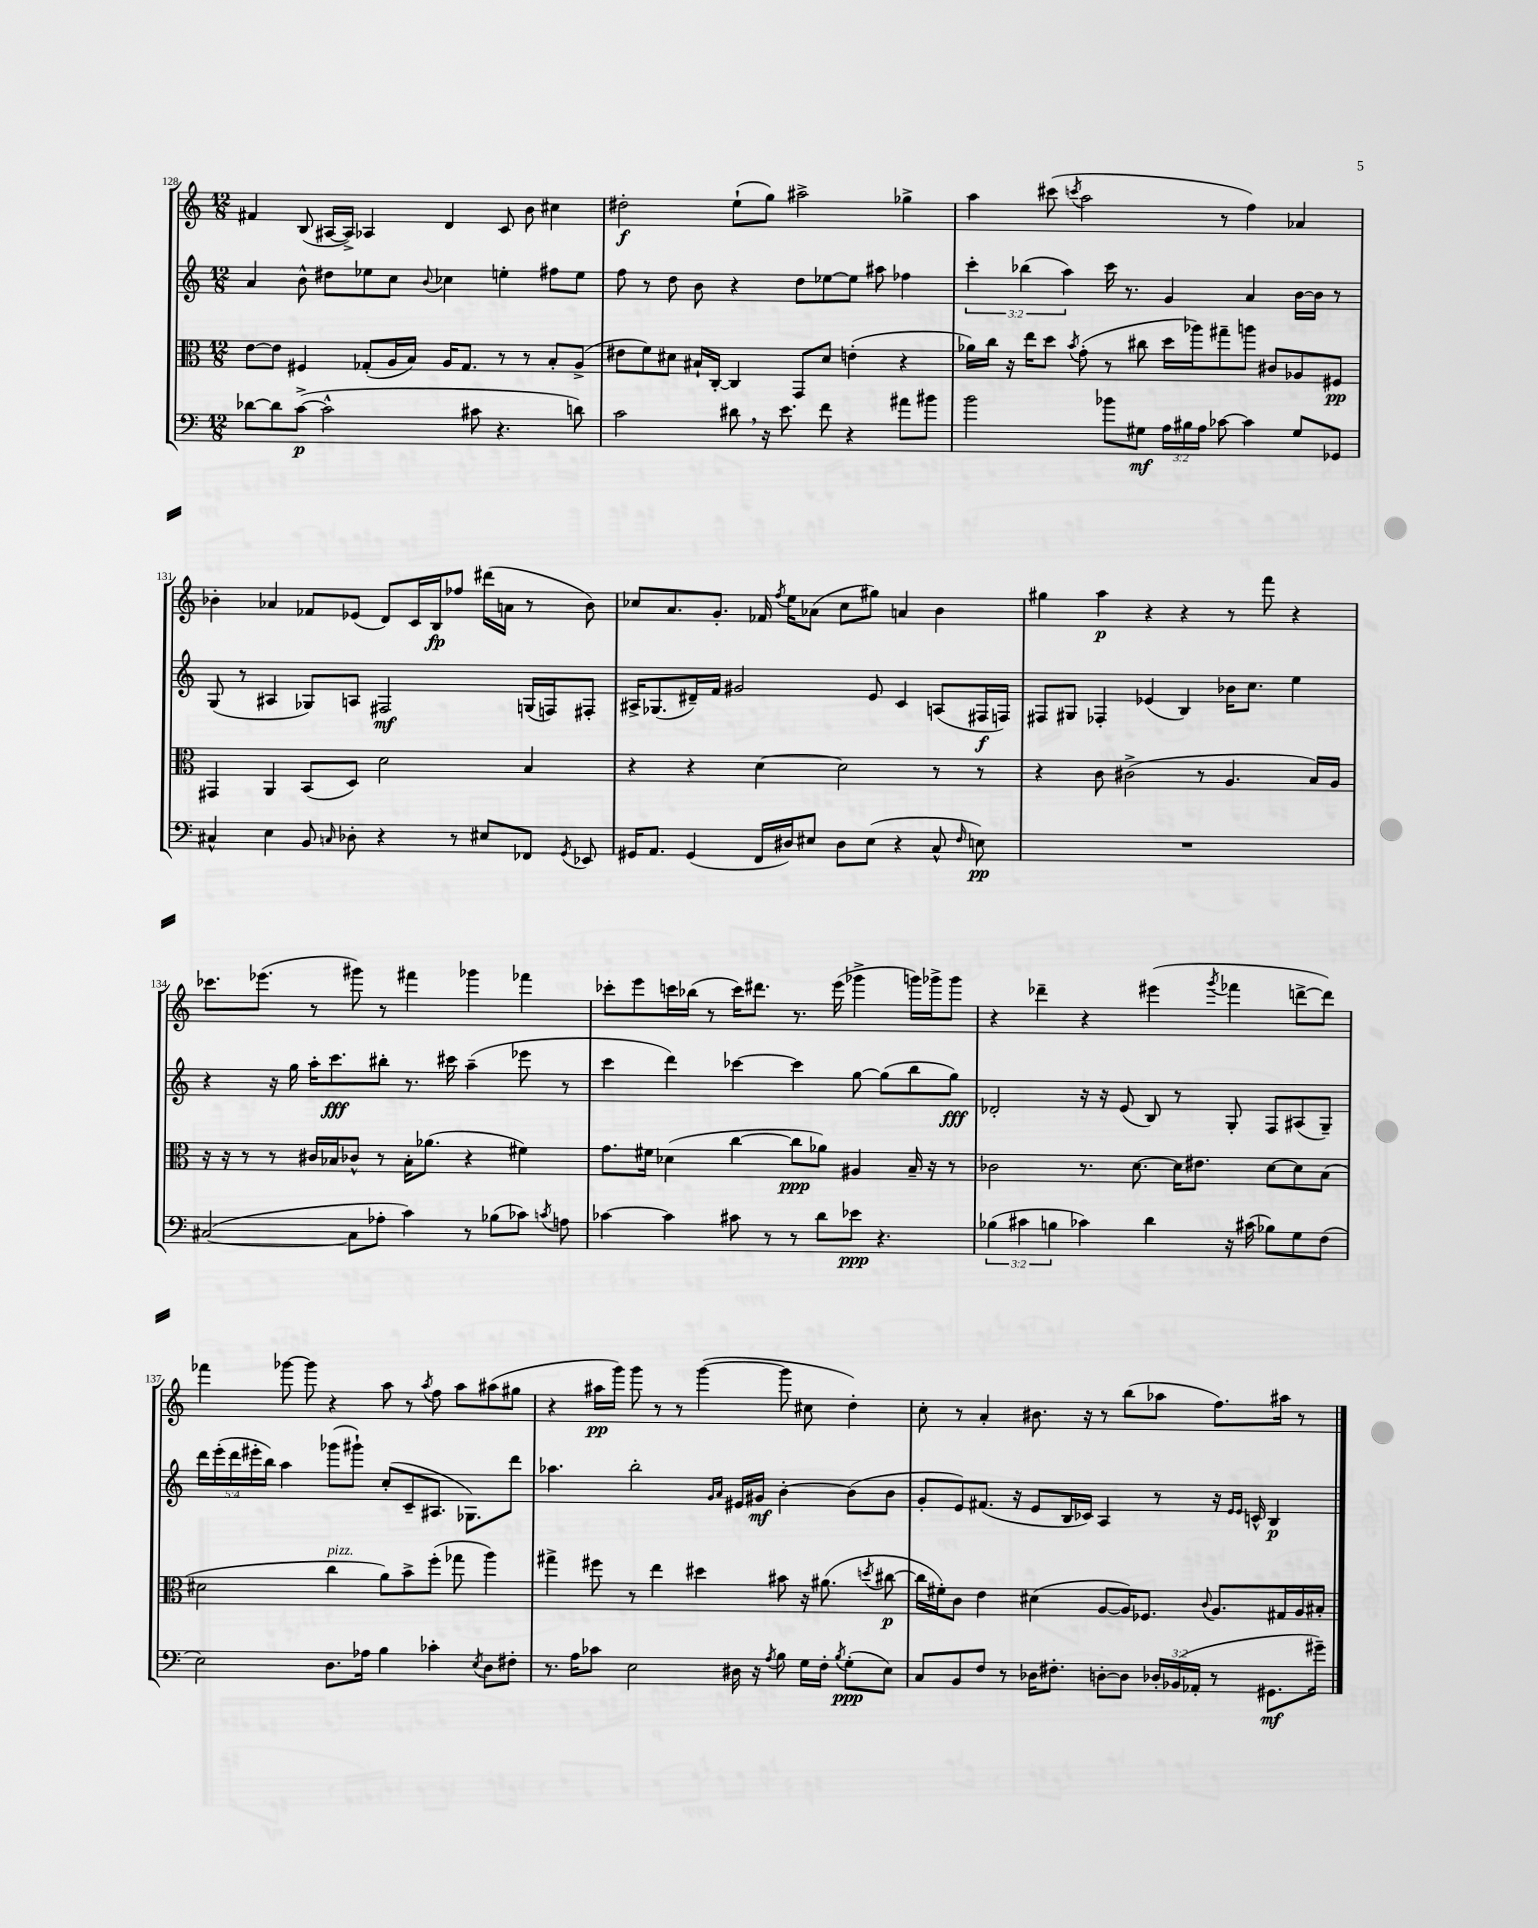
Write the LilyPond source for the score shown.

<<
\new StaffGroup <<
\new Staff = "s0" {
    \clef treble \key c \major \numericTimeSignature \time 12/8
    \autoBeamOff fis'4 b8( ais16[~ ais16]->) aes4 d'4 c'8 b'8 cis''4 |
    dis''2-.\f e''8[-!( g''8]) ais''2-> ges''4-> |
    a''4 cis'''8( \acciaccatura { c'''8 } a''2 r8 f''4) aes'4 |
    bes'4-. aes'4 fes'8[ ees'8]( d'8[) c'16 b16\fp fes''8] dis'''16[( a'16] r8 bes'8) |
    ces''8[ a'8. g'8.]-. fes'16 \acciaccatura { f''8 } e''16[ aes'8]( ces''8[ gis''8]) a'4 b'4 |
    gis''4 a''4\p r4 r4 r8 f'''8 r4 |
    ces'''8.[ ees'''8.]( r8 gis'''8) r8 fis'''4 ges'''4 fes'''4 |
    ces'''8[-. e'''8 c'''16 bes''16]( r8 c'''16[) dis'''8.] r8. e'''16( ges'''4-> g'''16[) ges'''16-> ges'''8] |
    r4 des'''4-- r4 eis'''4( \acciaccatura { g'''8 } fes'''4 d'''8[~-> d'''8]) |
    fes'''4 ges'''8~ ges'''8 r4 a''8 r8 \acciaccatura { a''8 } f''8 a''8[ ais''8( gis''8] |
    r4 ais''16[\pp g'''16]) g'''8 r8 r8 g'''4~( g'''8 cis''8 d''4-.) |
    c''8-. r8 a'4-. bis'8. r16 r8 b''8[( aes''8] f''8.[) ais''16] r8 \bar "|." |
}
\new Staff = "s1" {
    \clef treble \key c \major \numericTimeSignature \time 12/8 \override Staff.TupletNumber.text = #tuplet-number::calc-fraction-text
    \autoBeamOff a'4 b'8-^ dis''8[ ees''8 c''8] \appoggiatura { b'8 } ces''4 e''4-. fis''8[ e''8] |
    f''8 r8 d''8 b'8 r4 d''8[ ees''8~ ees''8] ais''8 fes''4 |
    \tuplet 3/2 { c'''4-. bes''4( a''4) } c'''16 r8. g'4 a'4 b'16[~ b'16] r8 |
    g8( r8 ais4 ges8[) a8] fis2\mf g16[( f16) fis8]-. |
    ais16[-> ges8.( dis'16--) f'16] gis'2 e'8 c'4 a8[( fis16\f f16]) |
    fis8[ gis8] fes4-. ees'4( b4) bes'16[ c''8.] e''4 |
    r4 r16 g''16 a''16[-. c'''8.\fff bis''8]-. r8. cis'''16 a''4--( ees'''8 r8 |
    c'''4 d'''4) ces'''4~ ces'''4 g''8~ g''8[( b''8 g''8]\fff) |
    des'2-. r16 r16 e'8( b8) r8 g8-. f8[ ais8( g8]--) |
    \tuplet 5/4 { d'''16[ e'''16-.( d'''16 eis'''16-. b''16]) } a''4 ges'''8[( gis'''8]-!) c''8[-.( c'8-- ais8.] ges8.[) d'''8] |
    aes''4. b''2-. \grace { g'16[ a'16] } eis'16[ gis'16]\mf b'4~-. b'8[( b'8] |
    g'8[-. e'8) fis'8.]( r16 e'8[ b16 ces'16]) a4 r8 r16 \grace { e'16[ e'16] } c'16-^ b4\p \bar "|." |
}
\new Staff = "s2" {
    \clef alto \key c \major \numericTimeSignature \time 12/8
    \autoBeamOff e'8[~ e'8] fis4 ges8[-.( a16 b16]) a16[ ges8.] r8 r8 b8[-. a8]->( |
    eis'8[ f'8) dis'8] bis16[-! c16]~-. c4 g,8[ dis'8] e'4-.( r4 |
    aes'16[) c''16] r16 e''16[ d''8] \acciaccatura { b'8 } g'8-.( r8 cis''8 d''16[ aes''16) gis''8-- a''8] cis'8[ aes8 fis8]\pp |
    gis,4 a,4 b,8[( d8]) d'2 b4 |
    r4 r4 d'4~ d'2 r8 r8 |
    r4 c'8 cis'2->( r8 a4. b16[) a16] |
    r16 r16 r8 r8 cis'16[ bes16 ces'8]-^ r8 bes16[-. aes'8.]( r4 fis'4) |
    g'8.[ fis'16] des'4( c''4~ c''8[\ppp aes'8]) ais4 b16-- r16 r8 |
    ces'2 r8. d'8.~ d'16[ eis'8.] d'8[~ d'8 b8]( |
    dis'2 c''4^\markup { \italic "pizz." } a'8[) b'8-> f''8]-.( ges''8 a''4) |
    gis''4-> fis''8 r8 e''4 dis''4 bis'8 r16 ais'8.( \acciaccatura { d''8 } cis''8~\p |
    cis''16[ fis'16-.) c'8] e'4 dis'4( a8[~ a16) fes8.] \appoggiatura { c'8 } a8.[ gis16 a16 bis16]-. \bar "|." |
}
\new Staff = "s3" {
    \clef bass \key c \major \numericTimeSignature \time 12/8 \override Staff.TupletNumber.text = #tuplet-number::calc-fraction-text
    \autoBeamOff des'8[~ des'8 c'8]~->\p( c'2-^ cis'8 r4. d'8) |
    c'2 dis'8 \breathe r16 e'8. f'8 r4 ais'8[ bis'8] |
    b'2 bes'8[ gis8]\mf \tuplet 3/2 { a16[ bis16 a16] } ces'8~ ces'4 gis8[ ges,8] |
    cis4-^ e4 b,8 \grace { c16 } des8-. r4 r8 eis8[ fes,8] \acciaccatura { g,8 } ees,8 |
    gis,16[ a,8.] gis,4( f,16[ dis16) eis8] dis8[ eis8]( r4 c8-^ \grace { f16 } e8\pp) |
    R1. |
    cis2~( cis8[ aes8]-. c'4) r8 bes8[( ces'8]) \acciaccatura { c'8 } a8 |
    ces'4~ ces'4 cis'8 r8 r8 d'8[ ees'8]\ppp r4. |
    \tuplet 3/2 { bes4( cis'4 b4 } ces'4) d'4 r16 cis'16( bes8[) g8 f8]( |
    e2) d8.[ aes16] b4 ces'4-. \acciaccatura { e8 } d8[ fis8]-. |
    r8. a16[ ces'8] e2 dis16 r16 \acciaccatura { a8 } b8 g16[ f16]-. \acciaccatura { b8 } g8[-.\ppp( e8]) |
    c8[ b,8 f8] r8 des16[ fis8.]-. d8[~-. d8] \tuplet 3/2 { des16[-. bes,16( aes,16]-. } r8 gis,8.[\mf gis'16]--) \bar "|." |
}
>>
>>
\layout { \context { \Score currentBarNumber = #128 } }
